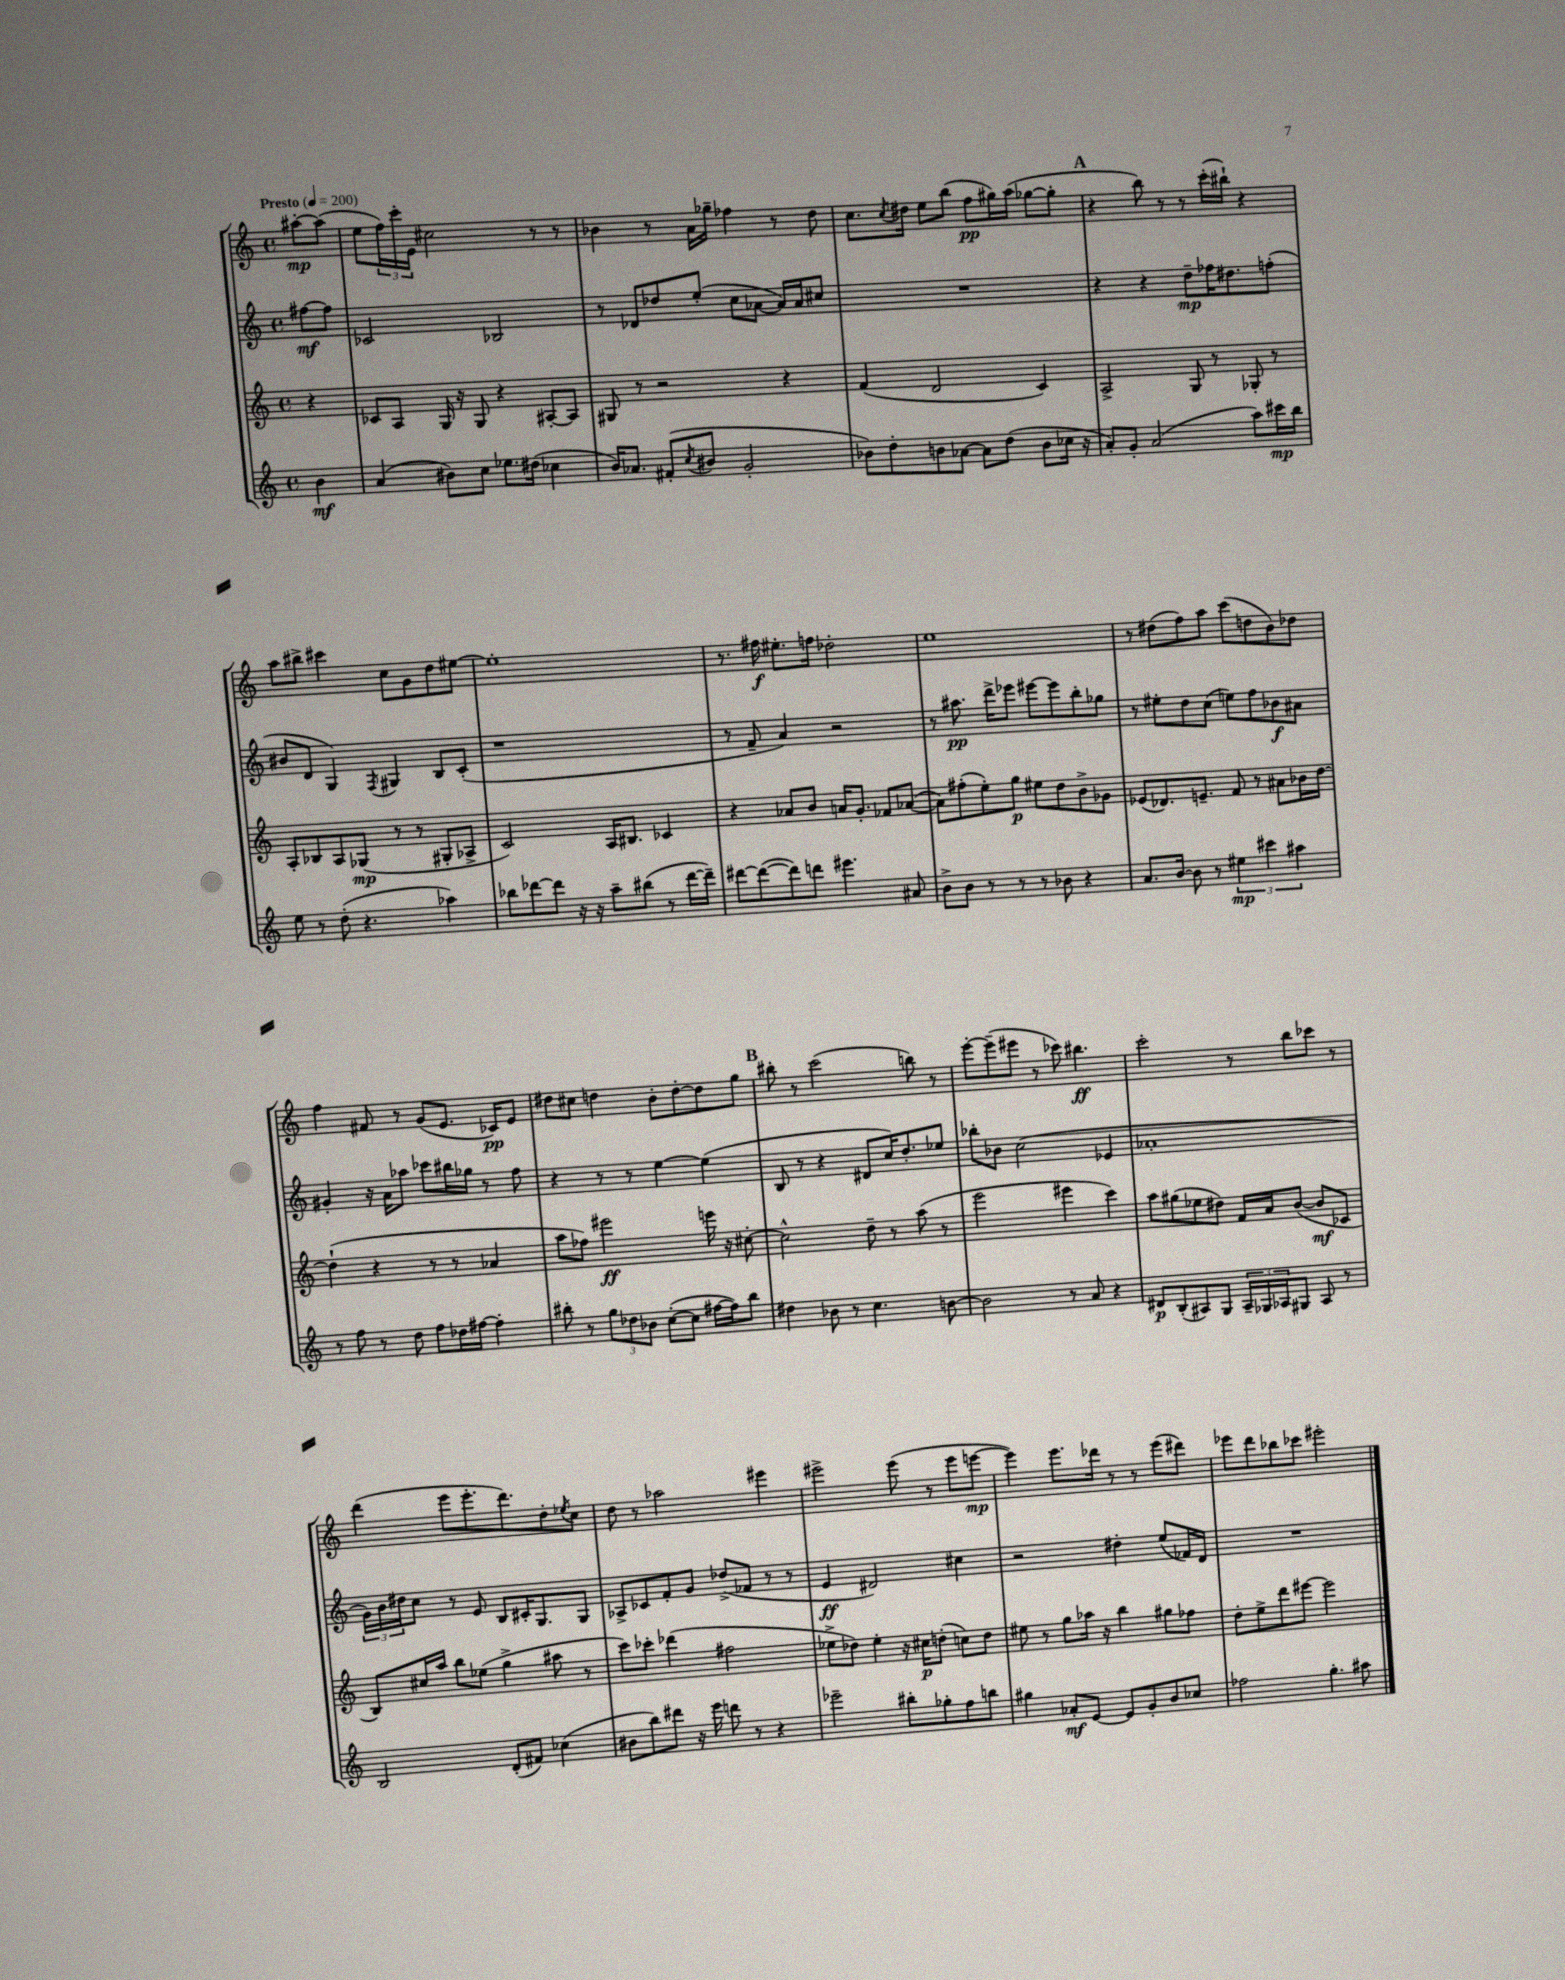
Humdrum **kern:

**kern	**kern	**kern	**kern
*staff4	*staff3	*staff2	*staff1
*clefG2	*clefG2	*clefG2	*clefG2
*k[]	*k[]	*k[]	*k[]
*M4/4	*M4/4	*M4/4	*M4/4
*met(c)	*met(c)	*met(c)	*met(c)
*MM200	*MM200	*MM200	*MM200
4b	4r	[8ff#	[8aa#'
.	.	8ff#]	(8aa#]
=	=	=	=
(4a	8c-	2c-	8ee
.	8A	.	24ff)
.	.	.	24ccc'
.	.	.	24e
8b#)	16G	.	2cc#
.	16r	.	.
8cc	8G	.	.
8.ee-	4r	2B-	.
(16dd#	.	.	.
4cc-	[8A#'	.	8r
.	8A#]	.	8r
=	=	=	=
16b)	8G#	8r	4b-
8.a-	.	.	.
.	8r	8d-	.
(8f#'	2r	8dd-	8r
8qcc	.	.	.
8b#	.	(8ee'	16a
.	.	.	16gg-~
2g'	.	8cc	4ff-
.	.	[8a-	.
.	4r	16a-])	8r
.	.	16a-	.
.	.	8cc#	8dd
=	=	=	=
8b-)	(4f	1r	8.cc
8dd'	.	.	.
.	.	.	8qcc
.	.	.	16dd#
8b	2d	.	8ee
[8a-	.	.	(8bb
8a-]	.	.	8ff
(8dd	.	.	16gg#)
.	.	.	(16aa
8b	4c)	.	[8gg-
16cc-	.	.	8gg-']
16r	.	.	.
=	=	=	=
8a')	2A^	4r	4r
8g'	.	.	.
(2a	.	4r	8bb)
.	.	.	8r
.	8G	8dd~	8r
.	8r	16ff-	(16ccc'
.	.	8.dd#	16bb#`)
8aa)	8G-'	.	4r
16ccc#	8r	(8ff'	.
16bb	.	.	.
=	=	=	=
8ee	8A'	8b#	8aa
8r	8B-	8d	8bb#^
(8dd'	8A	4G)	4ccc#
4.r	(8G-	.	.
.	.	8qF	.
.	8r	4G#	8cc
.	8r	.	8g
4aa-)	8G#'	8B	8dd
.	8A-^	(8c'	[8ee#
=	=	=	=
8bb-	2c)	1r	1ee#']
[8ddd-	.	.	.
8ddd-]	.	.	.
16r	.	.	.
16r	.	.	.
8aa~	16A	.	.
.	8.B#	.	.
(8bb#	.	.	.
8r	4c-	.	.
[16ddd-	.	.	.
16ddd-~])	.	.	.
=	=	=	=
[8ddd#	4r	8r	8.r
(8ddd#_	.	8f~	.
.	.	.	16ff#
8ddd#])	8a-	4a)	8.ee#'
8ddd	8b	.	.
.	.	.	16ff
4.eee#	16a	2r	2dd-'
.	8.g'	.	.
.	8f-	.	.
8a#	([8a-	.	.
=	=	=	=
8b^	8a-])	8r	1ee
8b	(8ff#'	8.aa#	.
8r	8ee')	.	.
.	.	16ddd^	.
8r	8gg	8eee-	.
8r	8ee#	[8eee#	.
8b-	8dd	8eee#]	.
4r	8b^	8bb'	.
.	8g-	8gg-	.
=	=	=	=
8.a	(8e-	8r	8r
.	8.d-)	8ee#'	(8dd#
[16b	.	.	.
8b]	.	8dd	8ff)
.	8.e~	.	.
8r	.	(8cc	8aa
6ee#	8f	8ee)	(8ccc
.	8r	8ff	8dd
6ccc#	.	.	.
.	8a#	8b-	8b)
6aa#	.	.	.
.	16b-	8a#	8dd-
.	[16dd	.	.
=	=	=	=
8r	(4dd`]	4g#'	4ff
8ff	.	.	.
8r	4r	16r	8f#
.	.	16a	.
8dd	.	8aa-	8r
8ff	8r	8ccc-	(8g
16dd-	8r	16bb#	8.e
[16ff#	.	16gg-	.
4ff#']	4a-	8r	.
.	.	.	16c-)
.	.	8ff	8e
=	=	=	=
8bb#'	8aa	4r	8dd#
8r	8ff-)	.	8cc#
12gg	2eee#	8r	4dd
12dd-	.	.	.
.	.	8r	.
12b-	.	.	.
([8cc'	.	[4ee	8b'
8cc]	.	.	[8dd'
[16ff#	16eee	(4ee]	8dd]
16ff#])	16r	.	.
8bb#	[8cc#'	.	8gg
=	=	=	=
4dd#	2cc#^^]	8B	8bb#'
.	.	8r	8r
8b-	.	4r	(2ccc
8r	.	.	.
4.cc	8dd~	8d#	.
.	8r	16cc)	.
.	.	8.dd'	.
.	(8aa	.	8bb)
[8b	8r	8ee-	8r
=	=	=	=
2b]	2eee	8bb-'	[8eee'
.	.	8b-	(8eee~]
.	.	(2cc	8eee#
.	.	.	8r
8r	4eee#	.	8ccc-)
8a	.	.	4.bb#
4r	4ccc)	4e-	.
=	=	=	=
8d#	8aa	1a-'	2ccc'
(8B'	(8gg#	.	.
8A#)	8ee-	.	.
8G	8dd#)	.	.
24A#~	16f	.	8r
24G-	.	.	.
.	16a	.	.
24A-	.	.	.
8G#	([8b	.	8bb
8A-	8b]	.	8ccc-
8r	8c-	.	8r
=	=	=	=
2B	8B)	24g)	(4ddd
.	.	24b	.
.	.	24dd#	.
.	16cc#	8cc	.
.	16aa	.	.
.	8bb	8r	8eee
.	(8ee-	8e	8.eee'
(8d'	4gg^	8B	.
.	.	.	8.ddd)
8f#)	.	16c#'	.
.	.	8.G	.
(4cc-	8aa#	.	8dd'
.	.	.	8qee-
.	8r	8G	8cc
=	=	=	=
8b#	8ccc)	8A-^	8dd
8bb)	8ccc-'	8c-	8r
8ddd#	(4ddd-	8f'	2aa-
16r	.	8g	.
16eee	.	.	.
8ddd	2ff#	(8dd-^	.
8r	.	8f-	.
4r	.	8r	4eee#
.	.	8r	.
=	=	=	=
2eee-~	8ee-^	4e	2eee#^
.	8dd-)	.	.
.	4ee-'	2d#)	.
8bb#'	16r	.	(8eee#
.	16cc#	.	.
8gg-'	(8dd'	.	8r
8ff	8cc)	4cc#	8eee#
8bb	8dd	.	[8eee
=	=	=	=
4gg#	8ee#	2r	4eee])
.	8r	.	.
8a-'	8gg	.	8.eee
[8e	16aa-	.	.
.	16r	.	16ddd-
8e]	4bb	4dd#'	8r
8g'	.	.	8r
8b	8gg#	(8ee	(8eee
8cc-	8ff-	16f-)	8ddd#)
.	.	16d	.
=	=	=	=
2ff-	8dd'	1r	8eee-
.	8ee^	.	8ddd
.	8ddd	.	8bb-
.	[8eee#	.	8ccc-
4.gg'	2eee#]	.	2eee#'
8aa#	.	.	.
==	==	==	==
*-	*-	*-	*-
